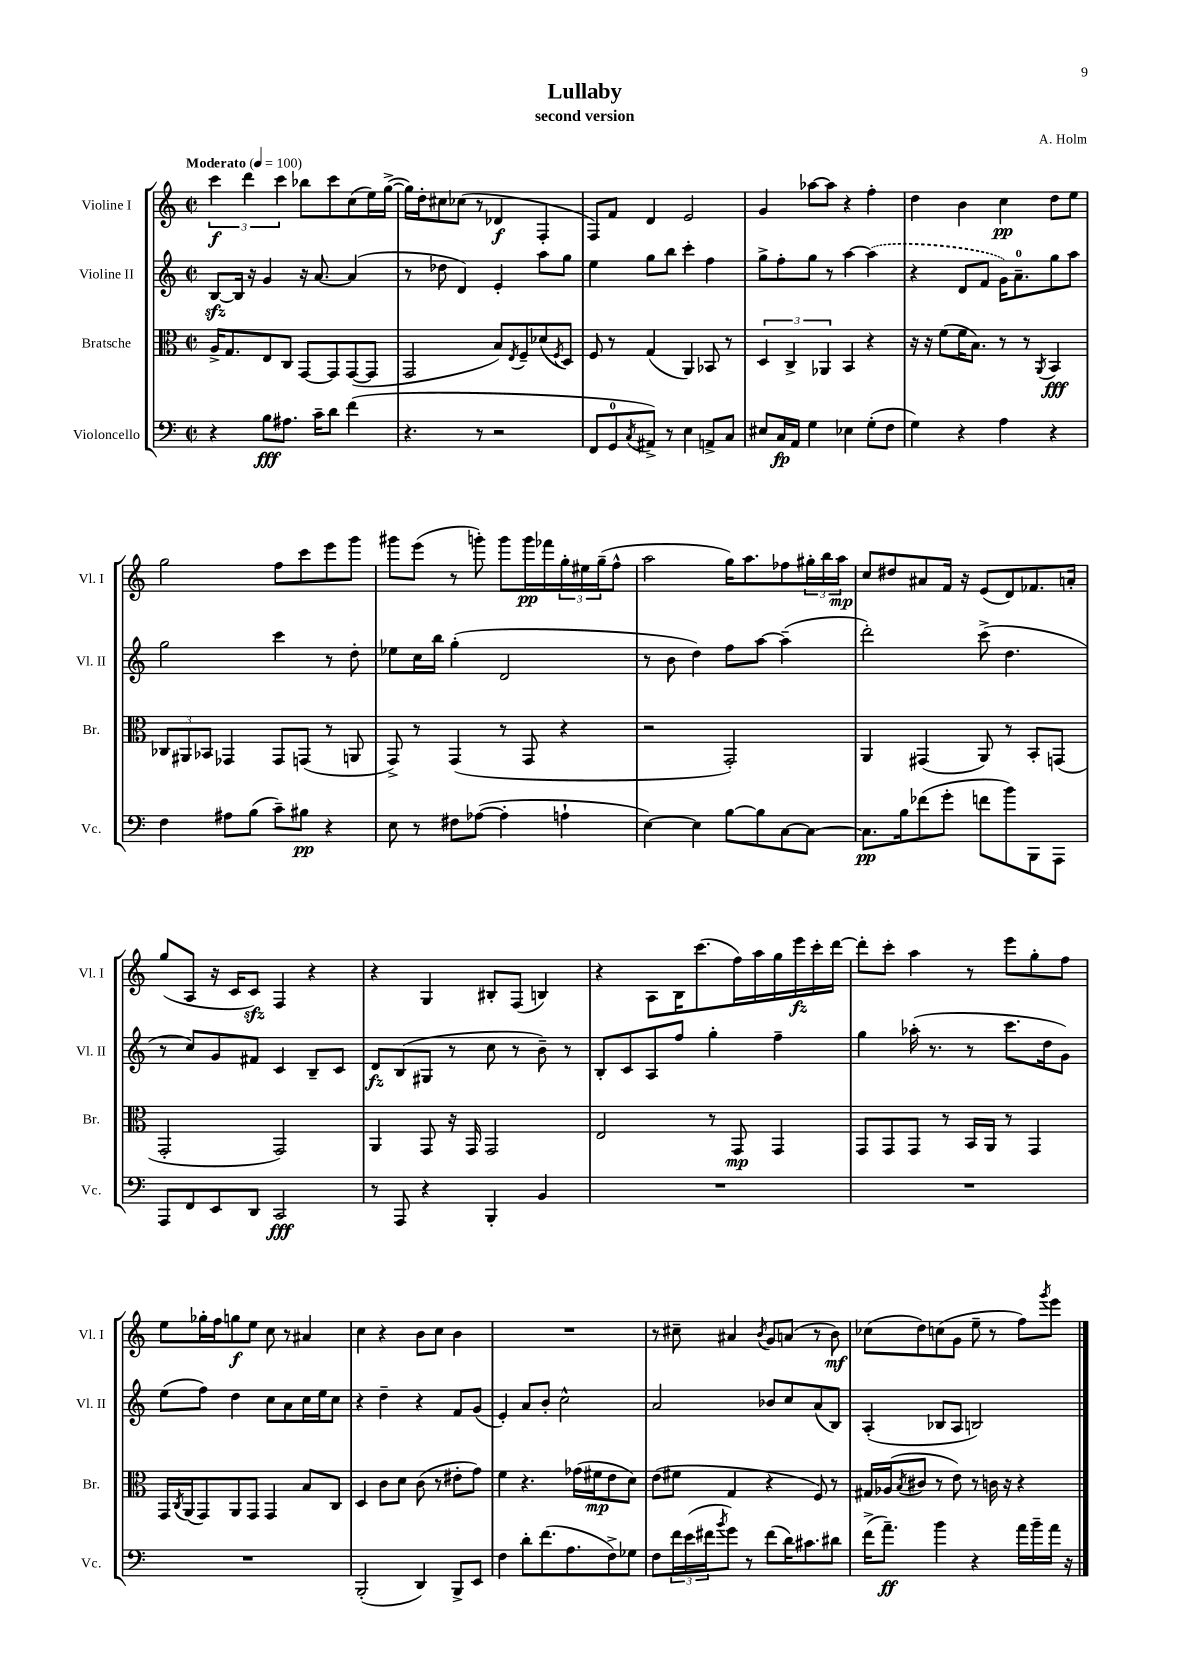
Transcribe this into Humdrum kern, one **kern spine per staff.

**kern	**dynam	**kern	**dynam	**kern	**dynam	**kern	**dynam
*part4	*part4	*part3	*part3	*part2	*part2	*part1	*part1
*staff4	*staff4	*staff3	*staff3	*staff2	*staff2	*staff1	*staff1
*I"Violoncello	*	*I"Bratsche	*	*I"Violine II	*	*I"Violine I	*
*I'Vc.	*	*I'Br.	*	*I'Vl. II	*	*I'Vl. I	*
*clefF4	*	*clefC3	*	*clefG2	*	*clefG2	*
*k[]	*	*k[]	*	*k[]	*	*k[]	*
*M2/2	*	*M2/2	*	*M2/2	*	*M2/2	*
*met(c|)	*	*met(c|)	*	*met(c|)	*	*met(c|)	*
*MM100	*	*MM100	*	*MM100	*	*MM100	*
=1	=1	=1	=1	=1	=1	=1	=1
!	!	!	!	!	!	!LO:TX:a:B:t=Moderato	!
4r	.	16A^/KL	.	[8Bzz/L	.	6ccc\	f
.	.	8.G/	.	.	.	.	.
.	.	.	.	16B/Jk]	.	.	.
.	.	.	.	.	.	6ddd\	.
.	.	.	.	16r	.	.	.
8B\L	fff	8E/	.	4g/	.	.	.
.	.	.	.	.	.	6ccc\	.
8.A#X\J	.	8C/J	.	.	.	.	.
.	.	[8GG/L	.	16r	.	8bb-X\L	.
16c~\KL	.	.	.	[8.a/	.	.	.
8d\J	.	8GG/]	.	.	.	8ccc\	.
(4f\	.	([8GG/	.	(4a/]	.	(8cc\	.
.	.	8GG/J]	.	.	.	16ee\L)	.
.	.	.	.	.	.	([16gg^\JJ	.
=2	=2	=2	=2	=2	=2	=2	=2
4.r	.	2GG/	.	8r	.	16gg\LL])	.
.	.	.	.	.	.	16dd'\J	.
.	.	.	.	8dd-X\	.	8cc#X\	.
.	.	.	.	4d/)	.	(8cc-X\J	.
8r	.	.	.	.	.	8r	.
2r	.	8B/L)	.	4e'/	.	4d-X/	f
.	.	8qE/	.	.	.	.	.
.	.	8F~/	.	.	.	.	.
.	.	(8d-X/	.	8aa\L	.	4F'/	.
.	.	8qF/	.	.	.	.	.
.	.	8D/J)	.	8gg\J	.	.	.
=3	=3	=3	=3	=3	=3	=3	=3
8FF/L	.	8F/	.	4ee\	.	8F/L)	.
8GG/	.	8r	.	.	.	8f/J	.
8qC/	.	.	.	.	.	.	.
8AA#X^/J)	.	(4G/	.	8gg\L	.	4d/	.
8r	.	.	.	8bb\J	.	.	.
4E\	.	4AA/)	.	4ccc'\	.	2e/	.
8AAn^/L	.	8BB-X/	.	4ff\	.	.	.
8C/J	.	8r	.	.	.	.	.
=4	=4	=4	=4	=4	=4	=4	=4
8E#X/L	.	6D/	.	8gg^\L	.	4g/	.
16C/L	fp	.	.	8ff'\	.	.	.
.	.	6C^/	.	.	.	.	.
16AA/JJ	.	.	.	.	.	.	.
4G\	.	.	.	8gg\J	.	[8aa-X\L	.
.	.	6AA-X/	.	.	.	.	.
.	.	.	.	8r	.	8aa-\J]	.
4E-X\	.	4BB/	.	[4aa\	.	4r	.
(8G'\L	.	4r	.	(4aa\]	.	4ff'\	.
8F\J	.	.	.	.	.	.	.
=5	=5	=5	=5	=5	=5	=5	=5
4G\)	.	16r	.	4r	.	4dd\	.
.	.	16r	.	.	.	.	.
.	.	(8f\L	.	.	.	.	.
4r	.	16f\K	.	8d/L	.	4b\	.
.	.	8.B\J)	.	.	.	.	.
.	.	.	.	8f/J	.	.	.
4A\	.	8r	.	16g\KL)	.	4cc\	pp
.	.	.	.	8.a~\	.	.	.
.	.	8r	.	.	.	.	.
.	.	8qAA/	.	.	.	.	.
4r	.	4BB/	fff	8gg\	.	8dd\L	.
.	.	.	.	8aa\J	.	8ee\J	.
!!LO:LB:g=z
=6	=6	=6	=6	=6	=6	=6	=6
4F\	.	12C-X/L	.	2gg\	.	2gg\	.
.	.	12AA#X/	.	.	.	.	.
.	.	12BB-X/J	.	.	.	.	.
8A#X\L	.	4GG-X/	.	.	.	.	.
(8B\J	.	.	.	.	.	.	.
8c~\L)	.	8GG-/L	.	4ccc\	.	8ff\L	.
8B#X\J	pp	(8GGn/J	.	.	.	8ccc\	.
4r	.	8r	.	8r	.	8eee\	.
.	.	8AAn/	.	8dd'\	.	8ggg\J	.
=7	=7	=7	=7	=7	=7	=7	=7
8E\	.	8GG^/)	.	8ee-X\L	.	8ggg#X\L	.
8r	.	8r	.	16cc\L	.	(8eee\J	.
.	.	.	.	16bb\JJ	.	.	.
8F#X\L	.	(4GG/	.	(4gg'\	.	8r	.
([8A-X\J	.	.	.	.	.	8gggn'\)	.
4A-'\]	.	8r	.	2d/	.	8ggg\L	.
.	.	8GG/	.	.	.	16ggg\L	pp
.	.	.	.	.	.	16fff-X\	.
4An`\	.	4r	.	.	.	24gg'\	.
.	.	.	.	.	.	24ee#X\	.
.	.	.	.	.	.	(24gg~\J	.
.	.	.	.	.	.	8ff^^\J	.
=8	=8	=8	=8	=8	=8	=8	=8
[4E\)	.	2r	.	8r	.	2aa\	.
.	.	.	.	8b\	.	.	.
4E\]	.	.	.	4dd\)	.	.	.
[8B\L	.	2GG'/)	.	8ff\L	.	16gg\KL)	.
.	.	.	.	.	.	8.aa\	.
8B\]	.	.	.	[8aa\J	.	.	.
[8C\	.	.	.	(4aa~\]	.	8ff-X\	.
8C\J_	.	.	.	.	.	24gg#X'\L	.
.	.	.	.	.	.	24bb\	.
.	.	.	.	.	.	24aa\JJ	mp
=9	=9	=9	=9	=9	=9	=9	=9
8.C\L]	pp	4AA/	.	2ddd'\)	.	8cc/L	.
.	.	.	.	.	.	8dd#X/	.
16B\k	.	.	.	.	.	.	.
(8f-X\	.	(4GG#X/	.	.	.	8a#X/	.
8g'\J	.	.	.	.	.	16f/Jk	.
.	.	.	.	.	.	16r	.
8fn\L	.	8AA/)	.	(8ccc^\	.	(8e/L	.
8b\)	.	8r	.	4.dd\	.	8d/)	.
8BBB\	.	8BB'/L	.	.	.	8.f-X/	.
8AAA\J	.	(8GGn/J	.	.	.	.	.
.	.	.	.	.	.	16an'/Jk	.
!!LO:LB:g=z
=10	=10	=10	=10	=10	=10	=10	=10
8AAA/L	.	2GG'/	.	8r	.	(8gg/L	.
8FF/	.	.	.	8cc/L)	.	8A/J	.
8EE/	.	.	.	8g/	.	16r	.
.	.	.	.	.	.	16c/KL	.
8DD/J	.	.	.	8f#X/J	.	8czz/J)	.
2CC/	fff	2GG/)	.	4c/	.	4F/	.
.	.	.	.	8B~/L	.	4r	.
.	.	.	.	8c/J	.	.	.
=11	=11	=11	=11	=11	=11	=11	=11
8r	.	4AA/	.	8d/L	fz	4r	.
8AAA/	.	.	.	(8B/	.	.	.
4r	.	8GG/	.	8G#X/J	.	4G/	.
.	.	16r	.	8r	.	.	.
.	.	16GG/	.	.	.	.	.
4BBB'/	.	2GG/	.	8cc\	.	8B#X'/L	.
.	.	.	.	8r	.	(8F/J	.
4BB/	.	.	.	8b~\)	.	4Bn/)	.
.	.	.	.	8r	.	.	.
=12	=12	=12	=12	=12	=12	=12	=12
1r	.	2E/	.	8B'/L	.	4r	.
.	.	.	.	8c/	.	.	.
.	.	.	.	8A/	.	8A\L	.
.	.	.	.	8ff/J	.	16B\K	.
.	.	.	.	.	.	(8.ccc\	.
.	.	8r	.	4gg'\	.	.	.
.	.	8GG/	mp	.	.	16ff\L)	.
.	.	.	.	.	.	16aa\	.
.	.	4GG/	.	4ff~\	.	16gg\	.
.	.	.	.	.	.	16eee\	fz
.	.	.	.	.	.	16ccc'\	.
.	.	.	.	.	.	[16ddd\JJ	.
=13	=13	=13	=13	=13	=13	=13	=13
1r	.	8GG/L	.	4gg\	.	8ddd'\L]	.
.	.	8GG/	.	.	.	8ccc'\J	.
.	.	8GG/J	.	(16aa-X'\	.	4aa\	.
.	.	.	.	8.r	.	.	.
.	.	8r	.	.	.	.	.
.	.	16BB/LL	.	8r	.	8r	.
.	.	16AA/JJ	.	.	.	.	.
.	.	8r	.	8.ccc\L	.	8eee\L	.
.	.	4GG/	.	.	.	8gg'\	.
.	.	.	.	16dd\k	.	.	.
.	.	.	.	8g\J)	.	8ff\J	.
!!LO:LB:g=z
=14	=14	=14	=14	=14	=14	=14	=14
1r	.	16GG/LL	.	(8ee\L	.	8ee\L	.
.	.	8qC/	.	.	.	.	.
.	.	(16AA/J	.	.	.	.	.
.	.	8GG/)	.	8ff\J)	.	16gg-X'\L	.
.	.	.	.	.	.	16ff\J	.
.	.	8AA/	.	4dd\	.	8ggn\	f
.	.	8GG/J	.	.	.	8ee\J	.
.	.	4GG/	.	8cc\L	.	8cc\	.
.	.	.	.	8a\	.	8r	.
.	.	8B/L	.	16cc\L	.	4a#X/	.
.	.	.	.	16ee\J	.	.	.
.	.	8C/J	.	8cc\J	.	.	.
=15	=15	=15	=15	=15	=15	=15	=15
(2BBB'/	.	4D/	.	4r	.	4cc\	.
.	.	8c\L	.	4dd~\	.	4r	.
.	.	8d\J	.	.	.	.	.
4DD/)	.	(8c\	.	4r	.	8b\L	.
.	.	8r	.	.	.	8cc\J	.
8BBB^/L	.	8e#X'\L	.	8f/L	.	4b\	.
8EE/J	.	8g\J)	.	(8g/J	.	.	.
=16	=16	=16	=16	=16	=16	=16	=16
4F\	.	4f\	.	4e'/)	.	1r	.
8d'\L	.	4.r	.	8a/L	.	.	.
(8.f\	.	.	.	8b'/J	.	.	.
.	.	.	.	2cc^^\	.	.	.
8.A\	.	.	.	.	.	.	.
.	.	(16g-X\LL	.	.	.	.	.
.	.	16f#X\J	mp	.	.	.	.
8F^\)	.	8e\	.	.	.	.	.
8G-X\J	.	8d\J)	.	.	.	.	.
=17	=17	=17	=17	=17	=17	=17	=17
8F\L	.	(8e\L	.	2a/	.	8r	.
24f\L	.	8f#X\J	.	.	.	8cc#X~\	.
(24e\	.	.	.	.	.	.	.
24f#X\J	.	.	.	.	.	.	.
8qb/	.	.	.	.	.	.	.
8g\J)	.	4G/	.	.	.	4a#X/	.
8r	.	.	.	.	.	.	.
.	.	.	.	.	.	8qb/	.
(8f#\L	.	4r	.	8b-X/L	.	8g/L	.
16d\K)	.	.	.	8cc/	.	(8an/J	.
8.c#X\	.	.	.	.	.	.	.
.	.	8F/)	.	(8a/	.	8r	.
8d#X\J	.	8r	.	8B/J)	.	8b\)	mf
=18	=18	=18	=18	=18	=18	=18	=18
(16f^\KL	.	16G#X/LL	.	(4A'/	.	(8cc-X\L	.
8.a~\J)	ff	(16A-X/J	.	.	.	.	.
.	.	8qB/	.	.	.	.	.
.	.	8c#X/J	.	.	.	8dd\)	.
4b\	.	8r	.	8B-X/L	.	(8ccn\	.
.	.	8e\)	.	8A/J	.	8g\J	.
4r	.	8r	.	2Bn/)	.	8ee~\	.
.	.	16cn\	.	.	.	8r	.
.	.	16r	.	.	.	.	.
16a\LL	.	4r	.	.	.	8ff\L)	.
16b~\	.	.	.	.	.	.	.
.	.	.	.	.	.	8qggg/	.
16a\JJ	.	.	.	.	.	8eee\J	.
16r	.	.	.	.	.	.	.
==	==	==	==	==	==	==	==
*-	*-	*-	*-	*-	*-	*-	*-
